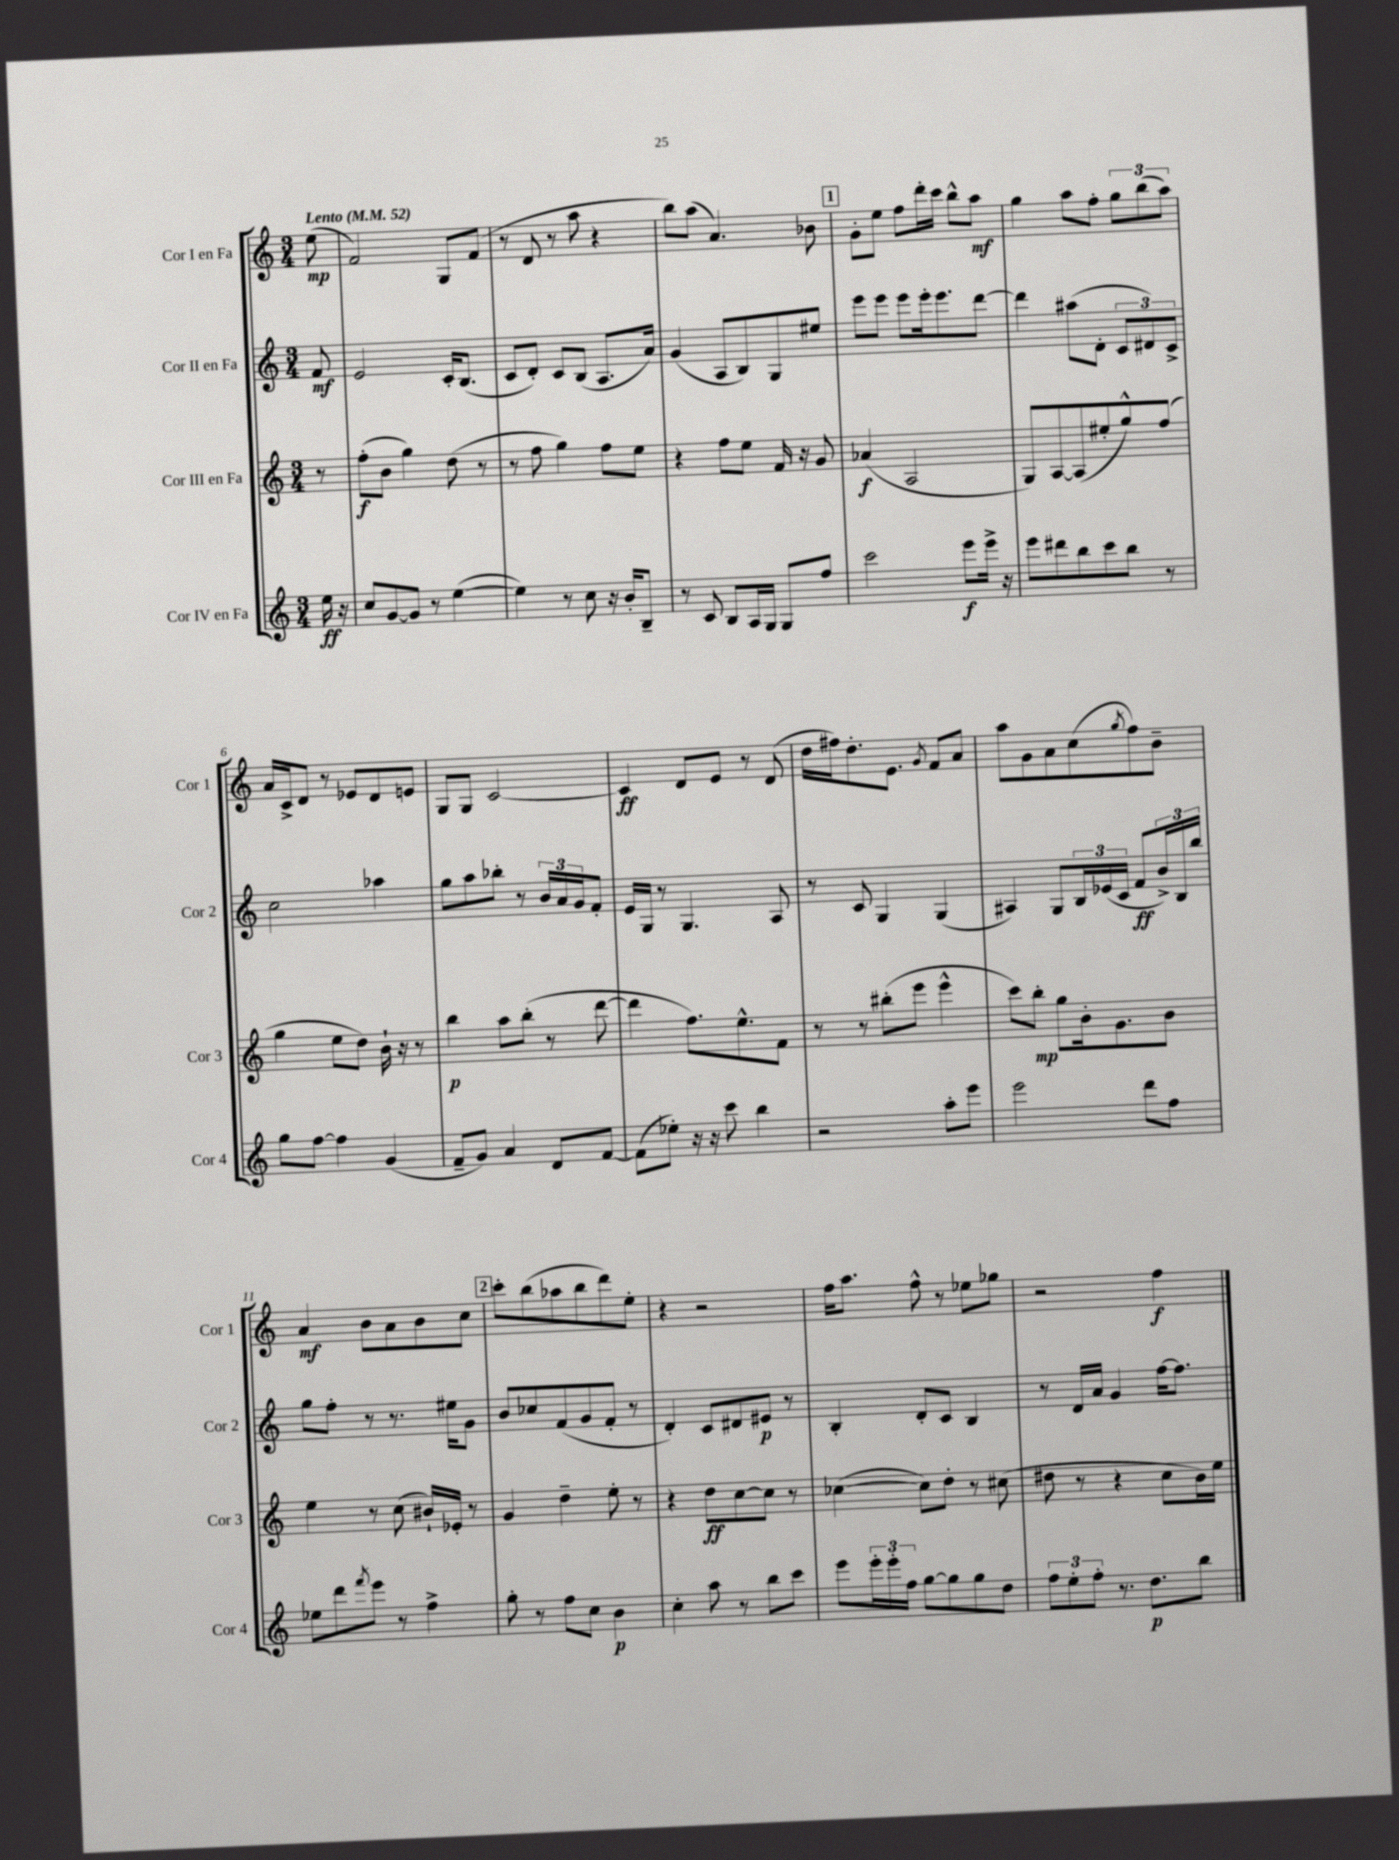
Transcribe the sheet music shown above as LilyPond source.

<<
\new StaffGroup <<
\new Staff = "s0" \with { instrumentName = "Cor I en Fa" shortInstrumentName = "Cor 1" } {
    \clef treble \key c \major \numericTimeSignature \time 3/4 \partial 8 \tempo "Lento" 4 = 52
    e''8\mp( |
    f'2) g8 f'8( |
    r8 d'8 r8 a''8 r4 |
    b''8) a''8( a'4.) bes'8 |
    \mark \markup { \box "1" } g'8-. e''8 f''8 d'''16-. c'''16 b''8-^ a''8\mf |
    g''4 a''8 f''8-. \tuplet 3/2 { g''8 b''8( a''8) } |
    a'16 c'16-> d'8 r8 ees'8 d'8 e'8 |
    g8 g8 c'2~ |
    c'4\ff d'8 e'8 r8 d'8( |
    d''16 fis''16) d''8.-. e'8. \acciaccatura { g'8 } f'8 a'8 |
    a''8 g'8 a'8 c''8( \acciaccatura { g''8 } f''8) b'8-- |
    a'4\mf b'8 a'8 b'8 c''8 |
    \mark \markup { \box "2" } c'''8-. b''8( aes''8 b''8 d'''8) e''8-. |
    r4 r2 |
    f''16 a''8. f''8-^ r8 ees''8 ges''8 |
    r2 f''4\f \bar "|." |
}
\new Staff = "s1" \with { instrumentName = "Cor II en Fa" shortInstrumentName = "Cor 2" } {
    \clef treble \key c \major \numericTimeSignature \time 3/4 \partial 8
    f'8\mf |
    e'2 c'16-. b8.( |
    c'8 d'8-.) c'8 b8( a8. a'16) |
    g'4( a8 b8) g8 eis''8 |
    \mark \markup { \box "1" } e'''8 e'''8 e'''8 e'''16-. e'''8. d'''8~ |
    d'''4 ais''8( d'8-. \tuplet 3/2 { c'8 dis'8) c'8-> } |
    c''2 aes''4 |
    g''8 a''8 bes''8-. r8 \tuplet 3/2 { b'16 a'16 g'16 } f'8-. |
    e'16 g16 r8 g4. a8 |
    r8 c'8 g4 g4( |
    ais4) g8 \tuplet 3/2 { b16 ees'16( c'16 } f'8\ff \tuplet 3/2 { b'16->) b16 b''16 } |
    g''8 f''8-. r8 r8. eis''16 g'8 |
    \mark \markup { \box "2" } b'8 ces''8 f'8( g'8 f'8-. r8 |
    d'4-.) c'8 dis'8 eis'8\p r8 |
    b4-. d'8-. c'8 b4 |
    r8 d'16 a'16 g'4 f''16~ f''8. \bar "|." |
}
\new Staff = "s2" \with { instrumentName = "Cor III en Fa" shortInstrumentName = "Cor 3" } {
    \clef treble \key c \major \numericTimeSignature \time 3/4 \partial 8
    r8 |
    f''8-.\f( b'8 g''4) d''8( r8 |
    r8 f''8 g''4) f''8 e''8 |
    r4 f''8 e''8 f'16 r16 g'8 |
    \mark \markup { \box "1" } aes'4\f( a2 |
    g8) a8~ a8( eis''8-. g''8-^) f''8( |
    g''4 e''8 d''8) b'16-! r16 r8 |
    b''4\p a''8 b''8-.( r8 d'''8~ |
    d'''4 f''8.) e''8.-^ f'8 |
    r8 r8 bis''8-.( e'''8 e'''4-^ |
    c'''8) b''8-.\mp g''8 b'16-. g'8. b'8 |
    e''4 r8 c''8( bis'16-!) ees'16-. r8 |
    \mark \markup { \box "2" } g'4 d''4-- e''8-. r8 |
    r4 d''8\ff c''8~ c''8 r8 |
    ces''4~( ces''8) d''8-. r8 cis''8( |
    dis''8 r8 r4 c''8 b'16) e''16 \bar "|." |
}
\new Staff = "s3" \with { instrumentName = "Cor IV en Fa" shortInstrumentName = "Cor 4" } {
    \clef treble \key c \major \numericTimeSignature \time 3/4 \partial 8
    e''16\ff r16 |
    c''8 g'8~ g'8 r8 e''4~( |
    e''4) r8 c''8 r16 b'16-. b8-- |
    r8 c'8 b8 a16 g16 g8 f''8 |
    \mark \markup { \box "1" } c'''2 e'''8\f e'''16-> r16 |
    e'''8 dis'''8 b''8 c'''8 b''8 r8 |
    g''8 f''8~ f''4 g'4( |
    f'8-- g'8) a'4 d'8 f'8~ |
    f'8( ees''8-.) r16 r16 c'''8 b''4 |
    r2 a''8-. e'''8 |
    e'''2 d'''8 f''8 |
    ees''8 d'''8 \acciaccatura { f'''8 } e'''8 r8 f''4-> |
    \mark \markup { \box "2" } g''8-. r8 f''8 c''8 b'4\p |
    c''4-. a''8 r8 b''8 c'''8 |
    e'''8 \tuplet 3/2 { e'''16-. e'''16-. f''16 } g''8~ g''8 g''8 d''8 |
    \tuplet 3/2 { f''8 e''8-. f''8-. } r8. d''8.\p b''8 \bar "|." |
}
>>
>>
